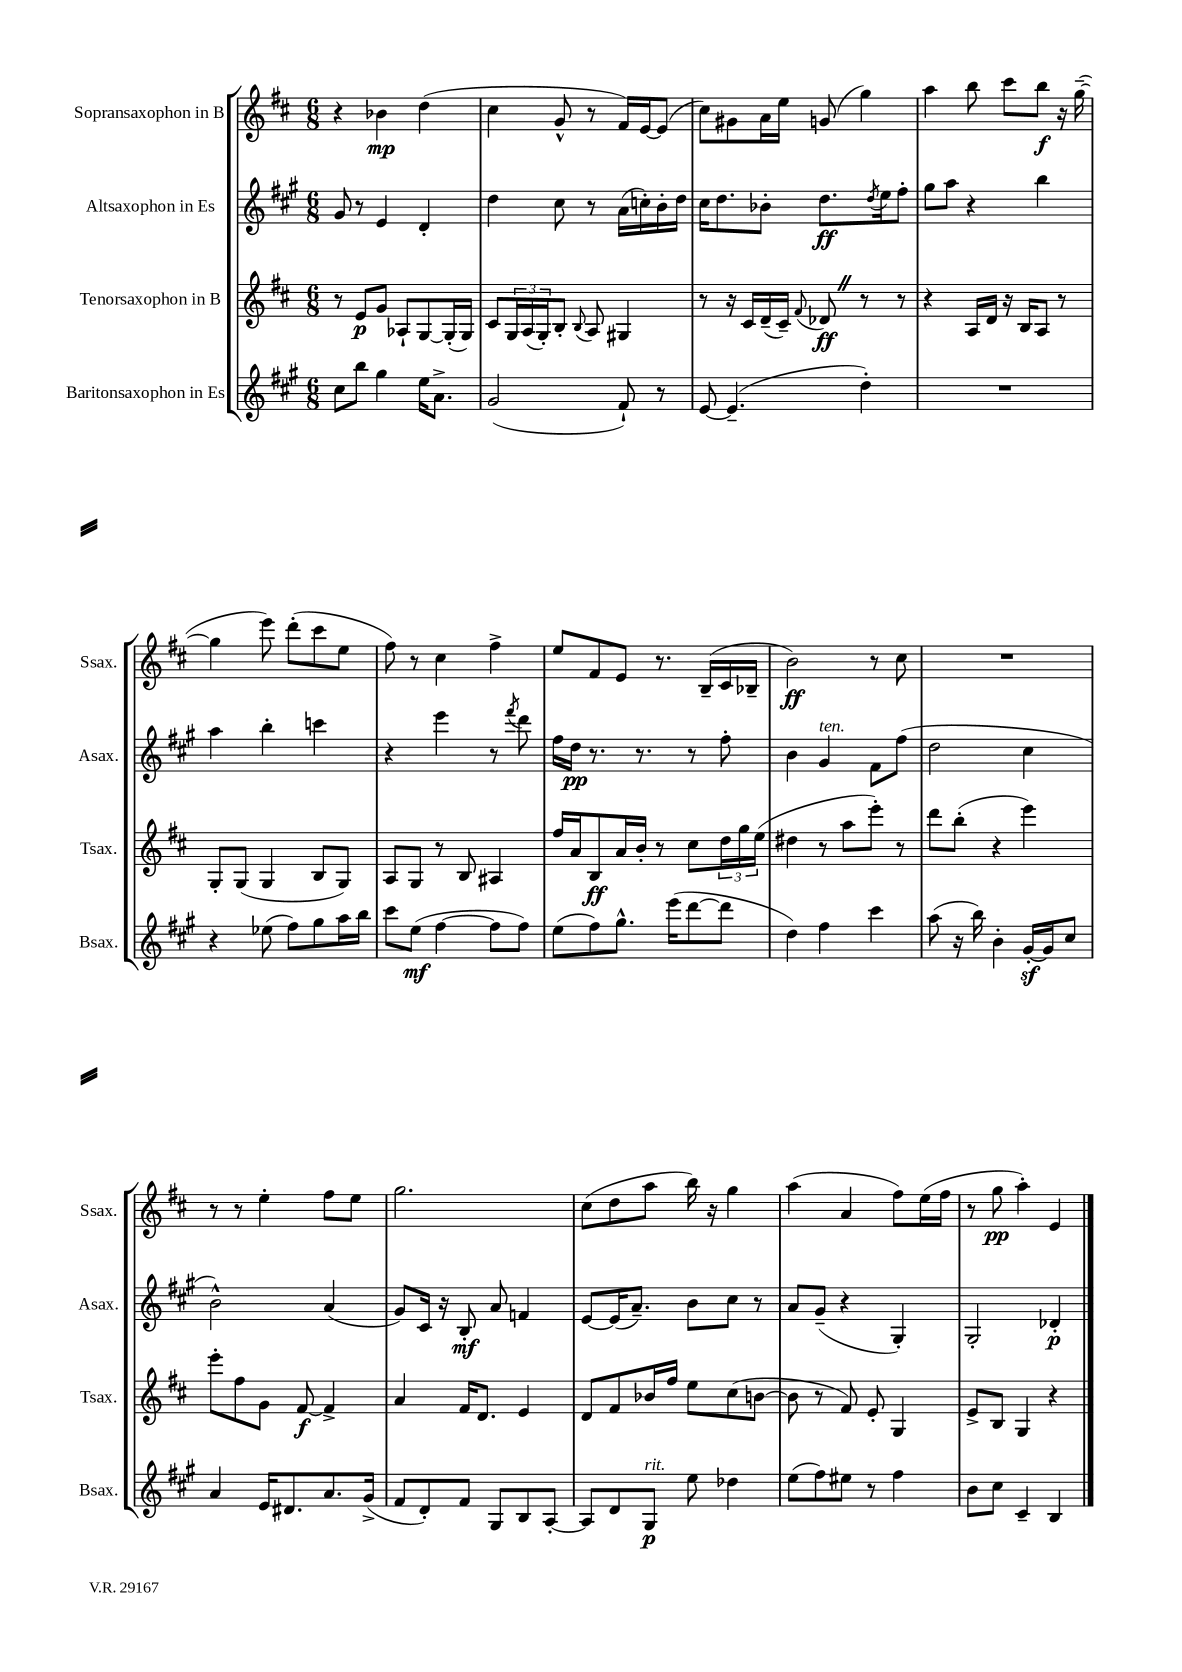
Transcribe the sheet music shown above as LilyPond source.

<<
\new StaffGroup <<
\new Staff = "s0" \with { instrumentName = "Sopransaxophon in B" shortInstrumentName = "Ssax." } {
    \clef treble \key d \major \numericTimeSignature \time 6/8
    r4 bes'4\mp d''4( |
    cis''4 g'8-^ r8 fis'16) e'16~ e'8( |
    cis''8) gis'8 a'16 e''16 g'8( g''4) |
    a''4 b''8 cis'''8 b''8\f r16 g''16~--( |
    g''4 e'''8) d'''8-.( cis'''8 e''8 |
    fis''8) r8 cis''4 fis''4-> |
    e''8 fis'8 e'8 r8. b16--( cis'16 bes16-- |
    b'2\ff) r8 cis''8 |
    R2. |
    r8 r8 e''4-. fis''8 e''8 |
    g''2. |
    cis''8( d''8 a''8 b''16) r16 g''4 |
    a''4( a'4 fis''8) e''16( fis''16 |
    r8 g''8\pp a''4-.) e'4 \bar "|." |
}
\new Staff = "s1" \with { instrumentName = "Altsaxophon in Es" shortInstrumentName = "Asax." } {
    \clef treble \key a \major \numericTimeSignature \time 6/8
    gis'8 r8 e'4 d'4-. |
    d''4 cis''8 r8 a'16( c''16-.) b'16-. d''16 |
    cis''16 d''8. bes'8-. d''8.\ff \acciaccatura { d''8 } e''16 fis''8-. |
    gis''8 a''8 r4 b''4 |
    a''4 b''4-. c'''4 |
    r4 e'''4 r8 \acciaccatura { fis'''8 } d'''8 |
    fis''16 d''16\pp r8. r8. r8 fis''8-. |
    b'4 gis'4^\markup { \italic "ten." } fis'8 fis''8( |
    d''2 cis''4 |
    b'2-^) a'4( |
    gis'8) cis'16 r16 b8-.\mf a'8 f'4 |
    e'8~ e'16( a'8.--) b'8 cis''8 r8 |
    a'8 gis'8--( r4 gis4-.) |
    gis2-. des'4-.\p \bar "|." |
}
\new Staff = "s2" \with { instrumentName = "Tenorsaxophon in B" shortInstrumentName = "Tsax." } {
    \clef treble \key d \major \numericTimeSignature \time 6/8
    r8 e'8\p g'8 aes8-! g8~ g16-.( g16) |
    cis'8 \tuplet 3/2 { g16 a16( g16-.) } b8-. \appoggiatura { b8 } a8 gis4 |
    r8 r16 cis'16 d'16--( cis'16--) \appoggiatura { fis'8 } des'8\ff \once \override BreathingSign.text = \markup { \musicglyph "scripts.caesura.straight" } \breathe r8 r8 |
    r4 a16 d'16 r16 b16 a8 r8 |
    g8-. g8( g4 b8 g8) |
    a8 g8 r8 b8 ais4 |
    fis''16 a'16 b8\ff a'16 b'16-. r8 cis''8 \tuplet 3/2 { d''16 g''16 e''16( } |
    dis''4 r8 a''8 e'''8-.) r8 |
    d'''8 b''8-.( r4 e'''4) |
    e'''8-. fis''8 g'8 fis'8~\f fis'4-> |
    a'4 fis'16 d'8. e'4 |
    d'8 fis'8 bes'16 fis''16 e''8 cis''8( b'8~ |
    b'8 r8 fis'8) e'8-. g4 |
    e'8-> b8 g4 r4 \bar "|." |
}
\new Staff = "s3" \with { instrumentName = "Baritonsaxophon in Es" shortInstrumentName = "Bsax." } {
    \clef treble \key a \major \numericTimeSignature \time 6/8
    cis''8 b''8 gis''4 e''16 a'8.-> |
    gis'2( fis'8-!) r8 |
    e'8~ e'4.--( d''4-.) |
    R2. |
    r4 ees''8( fis''8) gis''8 a''16 b''16 |
    cis'''8 e''8\mf( fis''4~ fis''8 fis''8) |
    e''8( fis''8) gis''8.-^ e'''16( d'''8~ d'''8 |
    d''4) fis''4 cis'''4 |
    a''8( r16 b''16) b'4-. gis'16~-.\sf gis'16 cis''8 |
    a'4 e'16 dis'8. a'8. gis'16->( |
    fis'8 d'8-.) fis'8 gis8 b8 a8~-. |
    a8 d'8 gis8\p^\markup { \italic "rit." } e''8 des''4 |
    e''8( fis''8) eis''8 r8 fis''4 |
    b'8 cis''8 cis'4-- b4 \bar "|." |
}
>>
>>
\layout { \context { \Score \remove "Bar_number_engraver" } }
